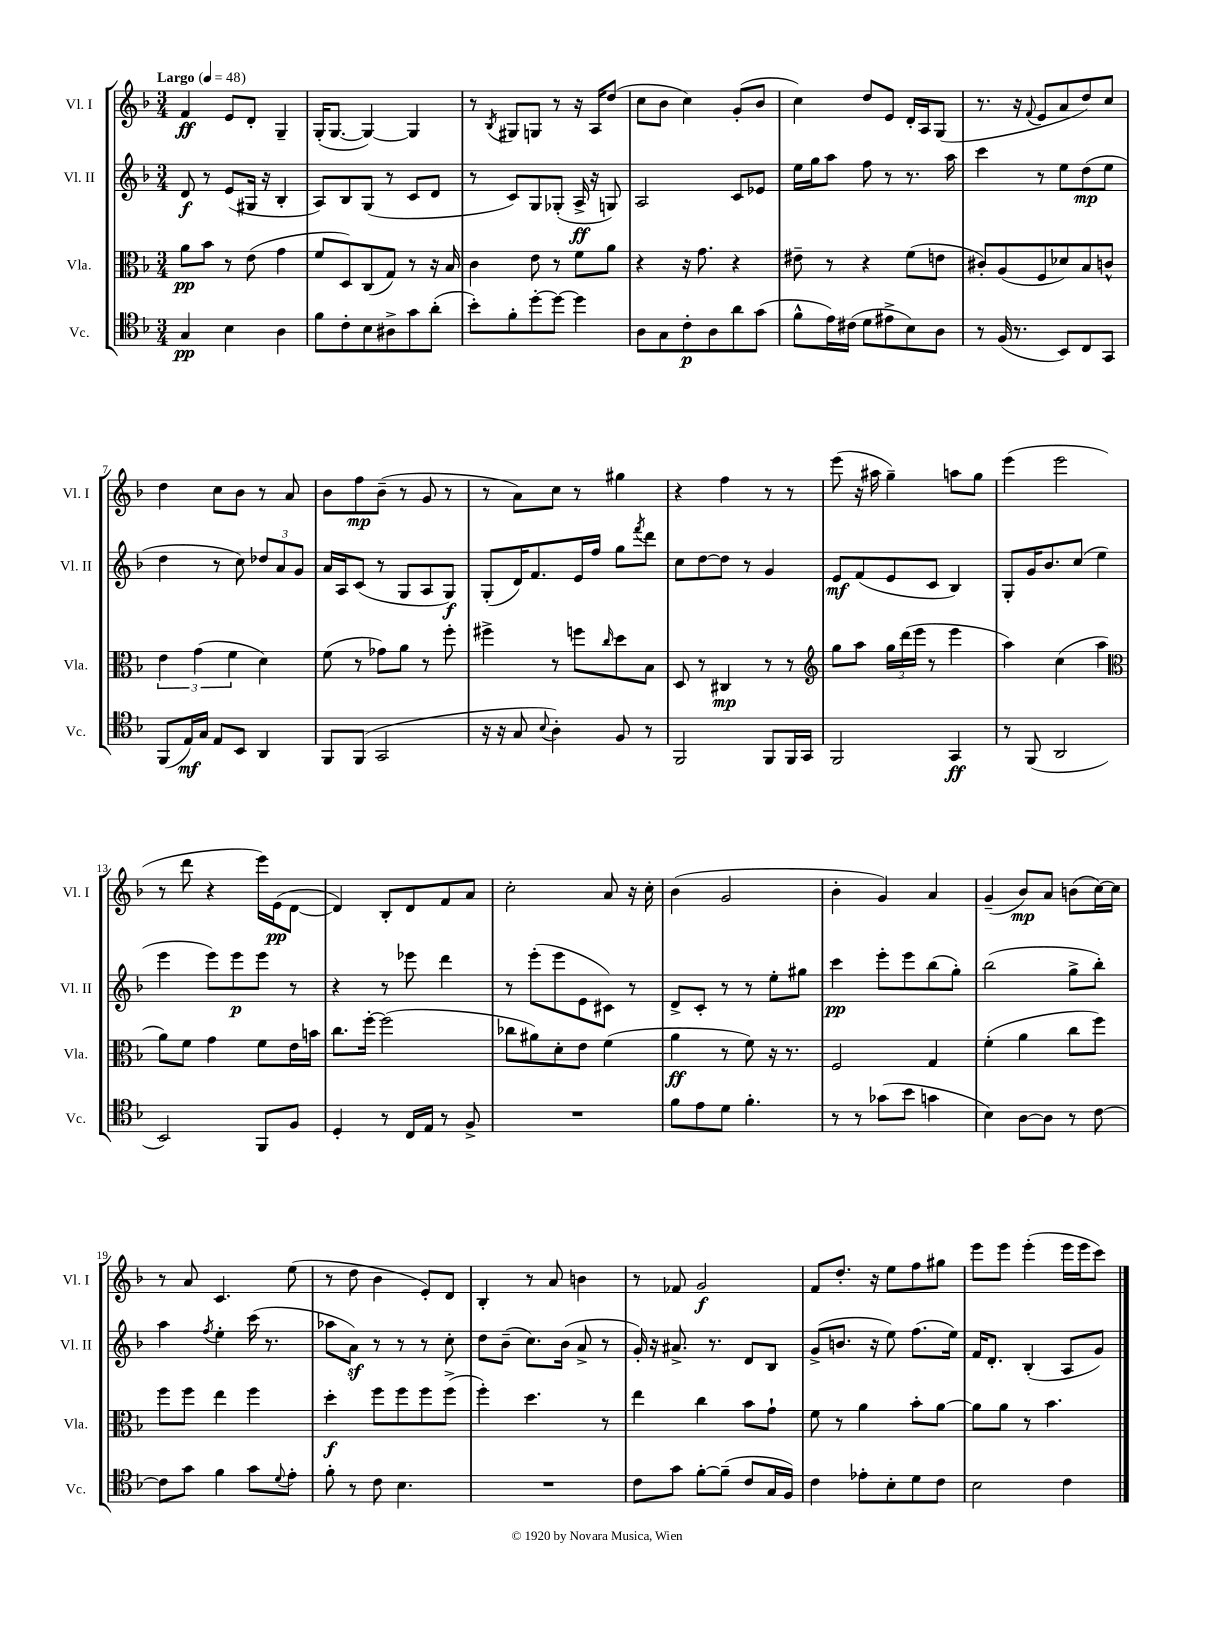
<<
\new StaffGroup <<
\new Staff = "s0" \with { instrumentName = "Vl. I" shortInstrumentName = "Vl. I" } {
    \clef treble \key f \major \numericTimeSignature \time 3/4 \tempo "Largo" 4 = 48
    f'4\ff e'8 d'8-. g4-- |
    g16-.( g8.~ g4~) g4 |
    r8 \acciaccatura { bes8 } gis8 g8 r8 r16 a16 d''8( |
    c''8 bes'8 c''4) g'8-.( bes'8 |
    c''4) d''8 e'8 d'16-. a16 g8( |
    r8. r16 \appoggiatura { f'8 } e'8 a'8 d''8) c''8 |
    d''4 c''8 bes'8 r8 a'8 |
    bes'8 f''8\mp bes'8--( r8 g'8 r8 |
    r8 a'8) c''8 r8 gis''4 |
    r4 f''4 r8 r8 |
    e'''8( r16 ais''16 g''4--) a''8 g''8 |
    e'''4( e'''2 |
    r8 d'''8 r4 e'''16) e'16\pp( d'8~ |
    d'4) bes8-. d'8 f'8 a'8 |
    c''2-. a'8 r16 c''16-. |
    bes'4( g'2 |
    bes'4-. g'4) a'4 |
    g'4--( bes'8\mp) a'8 b'8( c''16~) c''16 |
    r8 a'8 c'4. e''8( |
    r8 d''8 bes'4 e'8-.) d'8 |
    bes4-. r8 a'8 b'4 |
    r8 fes'8 g'2\f |
    f'8 d''8.-. r16 e''8 f''8 gis''8 |
    e'''8 e'''8 e'''4-.( e'''16 e'''16 c'''8) \bar "|." |
}
\new Staff = "s1" \with { instrumentName = "Vl. II" shortInstrumentName = "Vl. II" } {
    \clef treble \key f \major \numericTimeSignature \time 3/4
    d'8\f r8 e'8( gis16 r16 bes4-. |
    a8) bes8 g8( r8 c'8 d'8 |
    r8 c'8) g8 ges8-.( a16->\ff r16 g8) |
    a2 c'8 ees'8 |
    e''16 g''16 a''8 f''8 r8 r8. a''16 |
    c'''4 r8 e''8 d''8\mp( e''8 |
    d''4 r8 c''8) \tuplet 3/2 { des''8 a'8 g'8 } |
    a'16 a16 c'8( r8 g8 a8 g8\f) |
    g8-.( d'16) f'8. e'16 f''16 g''8 \acciaccatura { f'''8 } d'''8 |
    c''8 d''8~ d''8 r8 g'4 |
    e'8\mf f'8( e'8 c'8 bes4) |
    g8-. g'16 bes'8. c''8( e''4 |
    e'''4 e'''8) e'''8\p e'''8 r8 |
    r4 r8 ees'''8 d'''4 |
    r8 e'''8-.( e'''8 e'8 cis'8) r8 |
    d'8-> c'8-. r8 r8 e''8-. gis''8 |
    c'''4\pp e'''8-. e'''8 bes''8( g''8-.) |
    bes''2( g''8-> bes''8-.) |
    a''4 \acciaccatura { f''8 } e''4-. c'''16( r8. |
    aes''8 a'8\sf) r8 r8 r8 c''8-. |
    d''8 bes'8--( c''8.) bes'16( a'8-> r8 |
    g'16-.) r16 ais'8.-> r8. d'8 bes8 |
    g'8->( b'8. r16 e''8) f''8.( e''16) |
    f'16 d'8.-. bes4-.( a8 g'8) \bar "|." |
}
\new Staff = "s2" \with { instrumentName = "Vla." shortInstrumentName = "Vla." } {
    \clef alto \key f \major \numericTimeSignature \time 3/4
    a'8\pp bes'8 r8 e'8( g'4 |
    f'8 d8) c8( g8) r8 r16 bes16 |
    c'4 e'8 r8 f'8 a'8 |
    r4 r16 g'8. r4 |
    eis'8-- r8 r4 f'8( e'8 |
    cis'8-.) a8( f8 des'8) bes8 c'8-^ |
    \tuplet 3/2 { e'4 g'4( f'4 } d'4) |
    f'8( r8 ges'8) a'8 r8 f''8-. |
    fis''4-> r8 f''8 \grace { c''16 } d''8 bes8 |
    d8 r8 cis4\mp r8 r8 |
    \clef treble g''8 a''8 \tuplet 3/2 { g''16 d'''16( e'''16 } r8 e'''4 |
    a''4) c''4( a''4 |
    \clef alto a'8) f'8 g'4 f'8 e'16 b'16 |
    c''8. f''16~-. f''2( |
    ces''8 ais'8) d'8-. e'8 f'4( |
    a'4\ff r8 f'8) r16 r8. |
    f2 g4 |
    f'4-.( a'4 c''8 f''8) |
    f''8 f''8 e''4 f''4 |
    d''4-.\f f''8 f''8 f''8 f''8->( |
    f''4-.) d''4. r8 |
    e''4 c''4 bes'8 g'8-! |
    f'8 r8 a'4 bes'8-. a'8~ |
    a'8 a'8 r8 bes'4. \bar "|." |
}
\new Staff = "s3" \with { instrumentName = "Vc." shortInstrumentName = "Vc." } {
    \clef tenor \key f \major \numericTimeSignature \time 3/4
    g4\pp bes4 a4 |
    f'8 c'8-. bes8 ais8-> g'8 a'8-.( |
    bes'8-.) f'8-. d''8~-. d''8~ d''4 |
    a8 g8 c'8-.\p a8 a'8 g'8( |
    f'8-^ e'16) cis'16( d'8 eis'8-> bes8) a8 |
    r8 f16( r8. bes,8) c8 g,8 |
    f,8( e16\mf) g16 e8 bes,8 a,4 |
    f,8 f,8( g,2 |
    r16 r16 g8 \appoggiatura { bes8 } a4-.) f8 r8 |
    f,2 f,8 f,16 g,16 |
    f,2 g,4\ff |
    r8 f,8( a,2 |
    bes,2) f,8 f8 |
    d4-. r8 c16 e16 r8 f8-> |
    R2. |
    f'8 e'8 d'8 f'4.-. |
    r8 r8 ges'8( bes'8 g'4 |
    bes4) a8~ a8 r8 c'8~ |
    c'8 g'8 f'4 g'8 \appoggiatura { d'8 } e'8-. |
    f'8-. r8 c'8 bes4. |
    R2. |
    c'8 g'8 f'8~-. f'8--( c'8 g16 f16) |
    c'4 ees'8-. bes8-. d'8 c'8 |
    bes2 c'4 \bar "|." |
}
>>
>>
